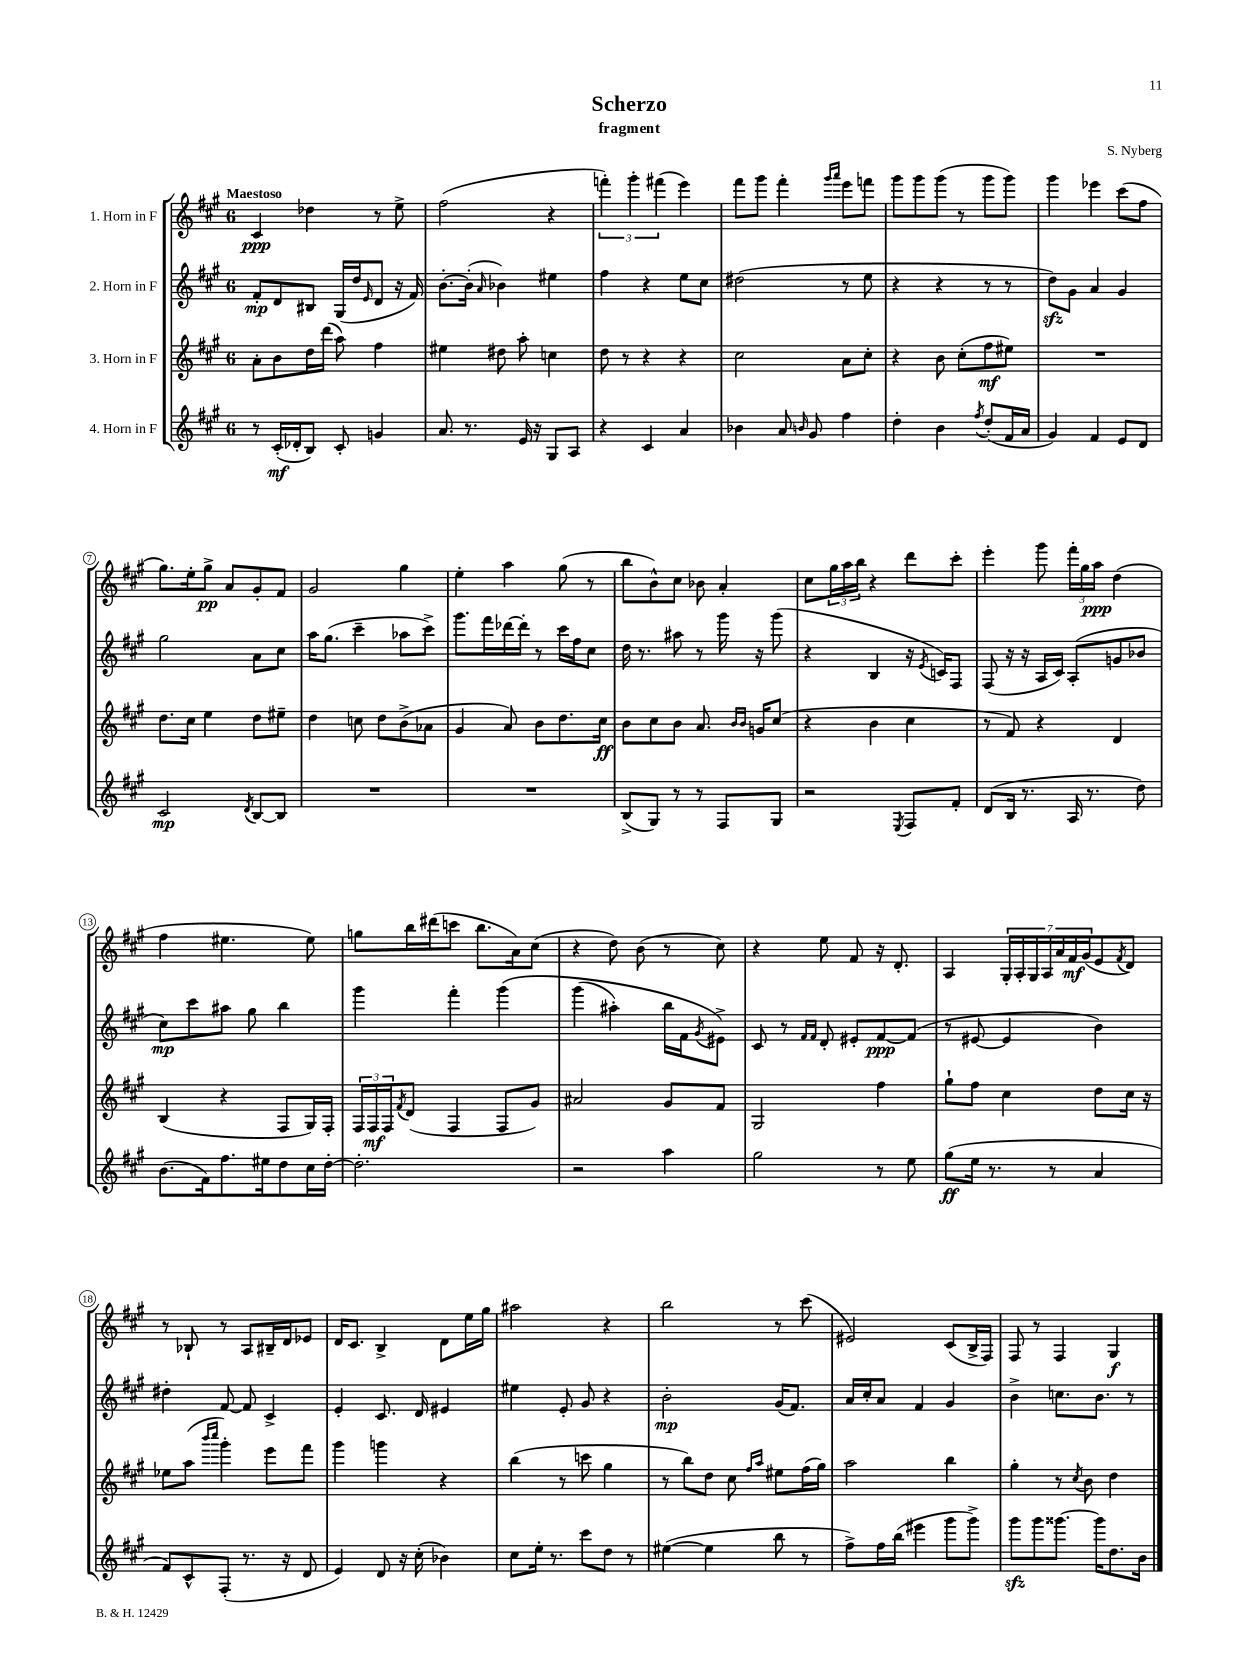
\header { title = "Scherzo" composer = "S. Nyberg" subtitle = "fragment" }
<<
\new StaffGroup <<
\new Staff = "s0" \with { instrumentName = "1. Horn in F" } {
    \clef treble \key a \major \once \override Staff.TimeSignature.style = #'single-digit \time 6/8 \tempo "Maestoso"
    cis'4\ppp des''4 r8 e''8-> |
    fis''2( r4 |
    \tuplet 3/2 { f'''4-.) gis'''4-. fis'''4( } e'''4) |
    fis'''8 gis'''8 fis'''4-. \grace { gis'''16 a'''16 } e'''8 f'''8 |
    gis'''8 gis'''8 gis'''8( r8 gis'''8 gis'''8) |
    gis'''4 ees'''4 cis'''8( fis''8 |
    gis''8.) e''16-. gis''8->\pp a'8 gis'8-. fis'8 |
    gis'2 gis''4 |
    e''4-. a''4 gis''8( r8 |
    b''8 b'8-^) cis''8 bes'8 a'4-. |
    cis''8 \tuplet 3/2 { gis''16 a''16 b''16 } r4 d'''8 cis'''8-. |
    e'''4-. gis'''8 \tuplet 3/2 { fis'''16-. gis''16 a''16\ppp } d''4( |
    fis''4 eis''4. eis''8) |
    g''8 b''16 dis'''16( c'''8 b''8. a'16) cis''8( |
    r4 d''8) b'8( r8 cis''8) |
    r4 e''8 fis'8 r16 d'8.-. |
    a4 \tuplet 7/4 { gis16-. a16-. gis16 a16 a'16 fis'16\mf gis'16( } e'8 \acciaccatura { fis'8 } d'8) |
    r8 bes8-! r8 a8 bis16-- d'16 ees'8 |
    d'16 cis'8. b4-> d'8 e''16 gis''16 |
    ais''2 r4 |
    b''2 r8 cis'''8( |
    eis'2) cis'8( b16-> fis16) |
    fis8 r8 fis4 gis4\f \bar "|." |
}
\new Staff = "s1" \with { instrumentName = "2. Horn in F" } {
    \clef treble \key a \major \once \override Staff.TimeSignature.style = #'single-digit \time 6/8
    fis'8-.\mp d'8 bis8 gis16( d''16 \grace { e'16 } d'8 r16 fis'16) |
    b'8.~-. b'16-.( \grace { a'16 } bes'4) eis''4 |
    fis''4 r4 e''8 cis''8 |
    dis''2( r8 e''8 |
    r4 r4 r8 r8 |
    d''8\sfz) gis'8 a'4 gis'4 |
    gis''2 a'8 cis''8 |
    a''16 gis''8.( cis'''4-- aes''8 cis'''8->) |
    gis'''8. fis'''16 des'''16~ des'''16-. r8 cis'''16 fis''16 cis''8 |
    d''16 r8. ais''8 r8 gis'''16 r16 gis'''8( |
    r4 b4 r16 \acciaccatura { e'8 } c'16) fis8 |
    fis8( r16 r16 a16 cis'16) a8-.( g'8 bes'8 |
    cis''8\mp) cis'''8 ais''8 gis''8 b''4 |
    gis'''4 fis'''4-. gis'''4\( |
    gis'''4( ais''4-.) b''16 fis'16 \acciaccatura { gis'8 } eis'8->\) |
    cis'8 r8 \grace { fis'16 fis'16 } d'8-. eis'8-. fis'8~\ppp fis'8( |
    r8 eis'8~ eis'4 b'4) |
    dis''4-. fis'8~ fis'8 cis'4-> |
    e'4-. cis'8. d'16 eis'4 |
    eis''4 e'8-. gis'8 r4 |
    b'2-.\mp gis'16( fis'8.) |
    a'16 cis''16-. a'8 fis'4 gis'4 |
    b'4-> c''8. b'8. r8 \bar "|." |
}
\new Staff = "s2" \with { instrumentName = "3. Horn in F" } {
    \clef treble \key a \major \once \override Staff.TimeSignature.style = #'single-digit \time 6/8
    a'8-. b'8 d''16 d'''16( a''8) fis''4 |
    eis''4 dis''8 a''8-. c''4 |
    d''8 r8 r4 r4 |
    cis''2 a'8 cis''8-. |
    r4 b'8 cis''8-.( fis''8\mf eis''8) |
    R2. |
    d''8. cis''16 e''4 d''8 eis''8-- |
    d''4 c''8 d''8 b'8->( aes'8 |
    gis'4 a'8) b'8 d''8. cis''16\ff |
    b'8 cis''8 b'8 a'8. \grace { b'16 b'16 } g'16 cis''8( |
    r4 b'4 cis''4 |
    r8 fis'8) r4 d'4 |
    b4( r4 fis8 gis16) fis16-. |
    \tuplet 3/2 { fis16 fis16\mf fis16 } \acciaccatura { fis'8 } d'8( fis4 fis8 gis'8) |
    ais'2 gis'8 fis'8 |
    gis2 fis''4 |
    gis''8-! fis''8 cis''4 d''8 cis''16 r16 |
    ees''8 a''8( \grace { b'''16 cis''''16 } gis'''4-.) e'''8 fis'''8 |
    gis'''4 g'''4 r4 |
    b''4( r8 c'''8 gis''4 |
    r8 b''8) d''8 cis''8 \grace { fis''16 a''16 } eis''8 fis''16( gis''16) |
    a''2 b''4 |
    gis''4-. r8 \acciaccatura { cis''8 } b'8 d''4 \bar "|." |
}
\new Staff = "s3" \with { instrumentName = "4. Horn in F" } {
    \clef treble \key a \major \once \override Staff.TimeSignature.style = #'single-digit \time 6/8
    r8 cis'16-.\mf( des'16-. b8) cis'8-. g'4 |
    a'8. r8. e'16 r16 gis8 a8 |
    r4 cis'4 a'4 |
    bes'4 a'8 \grace { b'16 } gis'8 fis''4 |
    d''4-. b'4 \acciaccatura { fis''8 } d''8-.( fis'16 a'16 |
    gis'4) fis'4 e'8 d'8 |
    cis'2\mp \acciaccatura { d'8 } b8~ b8 |
    R2. |
    R2. |
    b8->( gis8) r8 r8 fis8 gis8 |
    r2 \acciaccatura { e8 } fis8 fis'8-. |
    d'8( b16 r8. a16 r8. d''8) |
    b'8.( fis'16) fis''8. eis''16 d''8 cis''16 d''16~-. |
    d''2.-. |
    r2 a''4 |
    gis''2 r8 e''8 |
    gis''8\ff( e''16 r8. r8 a'4 |
    fis'8) cis'8-^ fis8-.( r8. r16 d'8 |
    e'4) d'8 r16 cis''16-.( bes'4) |
    cis''8 e''16-. r8. cis'''8 d''8 r8 |
    eis''4~( eis''4 b''8 r8 |
    fis''8->) fis''16 b''16( eis'''4 gis'''8 gis'''8->) |
    gis'''8\sfz gis'''8 gisis'''8.~ gisis'''16 d''8. b'16 \bar "|." |
}
>>
>>
\layout { \context { \Score \override BarNumber.stencil = #(make-stencil-circler 0.1 0.3 ly:text-interface::print) } }
